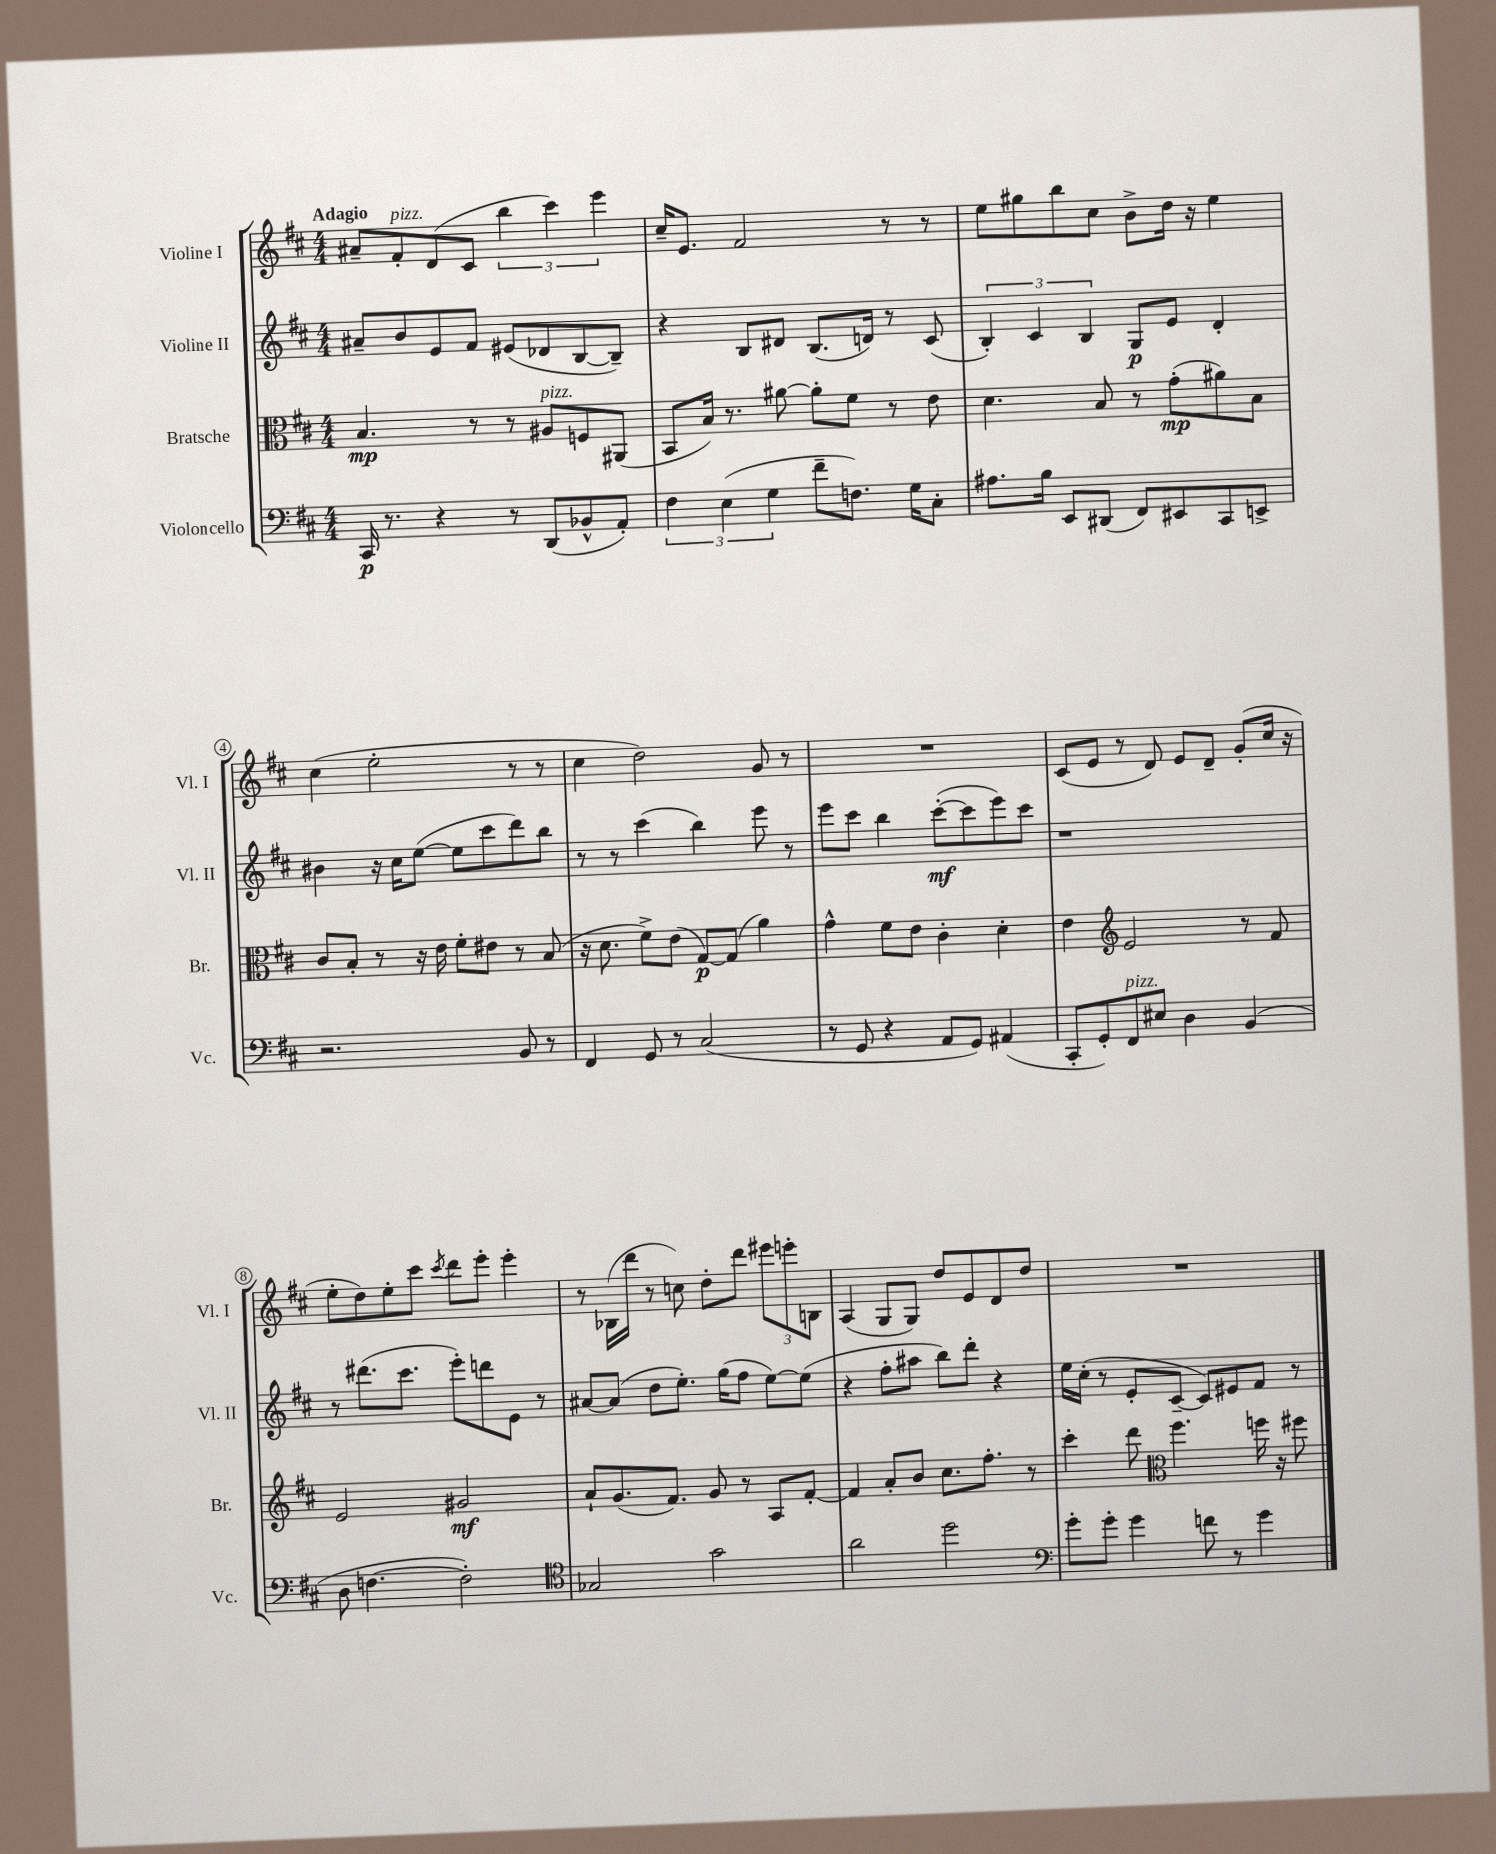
<<
\new StaffGroup <<
\new Staff = "s0" \with { instrumentName = "Violine I" shortInstrumentName = "Vl. I" } {
    \clef treble \key d \major \numericTimeSignature \time 4/4 \tempo "Adagio"
    ais'8-- fis'8-.^\markup { \italic "pizz." } d'8( cis'8 \tuplet 3/2 { b''4 cis'''4) e'''4 } |
    cis''16-- e'8. fis'2 r8 r8 |
    e''8 gis''8 b''8 cis''8 b'8-> d''16 r16 e''4 |
    cis''4( e''2-. r8 r8 |
    cis''4 d''2) g'8 r8 |
    R1 |
    cis'8( e'8 r8 d'8) e'8 d'8-- g'8-.( cis''16 r16 |
    e''8-. d''8) e''8-. cis'''8 \acciaccatura { cis'''8 } d'''8 e'''8-. e'''4-. |
    r8 bes16( d'''16 r8 c''8) d''8-. d'''8 \tuplet 3/2 { eis'''8 e'''8-. b8 } |
    a4( g8 g8) d''8 e'8 d'8 d''8 |
    R1 \bar "|." |
}
\new Staff = "s1" \with { instrumentName = "Violine II" shortInstrumentName = "Vl. II" } {
    \clef treble \key d \major \numericTimeSignature \time 4/4
    ais'8-- b'8 e'8 fis'8 eis'8( des'8 b8~ b8--) |
    r4 b8 dis'8 b8.( d'16) r8 cis'8( |
    \tuplet 3/2 { b4-.) cis'4 b4 } g8\p e'8 d'4-. |
    bis'4 r16 cis''16 e''8~( e''8 cis'''8 d'''8) b''8 |
    r8 r8 cis'''4( b''4) e'''8 r8 |
    e'''8 cis'''8 b''4 cis'''8~-.\mf( cis'''8 e'''8) cis'''8 |
    r1 |
    r8 dis'''8.( cis'''8. e'''8-.) d'''8 e'8 r8 |
    ais'8~ ais'8( d''8 e''8.-.) g''16( fis''8 e''8~) e''8( |
    r4 fis''8-. ais''8 b''8) d'''8-. r4 |
    e''16 cis''16-.( r8 e'8-. cis'8~-- cis'8) eis'8 fis'8 r8 \bar "|." |
}
\new Staff = "s2" \with { instrumentName = "Bratsche" shortInstrumentName = "Br." } {
    \clef alto \key d \major \numericTimeSignature \time 4/4
    b4.\mp r8 r8 ais8^\markup { \italic "pizz." } f8 ais,8( |
    b,8 b16) r8. ais'8~ ais'8-. fis'8 r8 e'8 |
    d'4. b8 r8 g'8-.\mp( ais'8) b8 |
    cis'8 b8-. r8 r16 e'16 fis'8-. eis'8 r8 b8( |
    r16 d'8. fis'8->) e'8( g8~\p) g8( a'4) |
    g'4-^ fis'8 e'8 cis'4-. d'4-. |
    e'4 \clef treble e'2 r8 fis'8 |
    e'2 gis'2\mf |
    a'8-! g'8.( fis'8.) g'8 r8 a8 fis'8~-. |
    fis'4 a'8-. b'8 cis''8. fis''8.-. r8 |
    cis'''4-. d'''8 \clef alto fis''4. f''16 r16 fis''8 \bar "|." |
}
\new Staff = "s3" \with { instrumentName = "Violoncello" shortInstrumentName = "Vc." } {
    \clef bass \key d \major \numericTimeSignature \time 4/4
    cis,16\p r8. r4 r8 d,8( bes,8-^ a,8-.) |
    \tuplet 3/2 { fis4 e4( g4 } fis'8-- f8.) g16 cis8-. |
    ais8. b16 e,8 dis,8( fis,8) eis,8 cis,8 e,8-> |
    r2. b,8 r8 |
    fis,4 g,8 r8 cis2( |
    r8 g,8 r4 a,8 g,8) ais,4( |
    cis,8-. g,8-.) fis,8^\markup { \italic "pizz." } eis8 d4 b,4( |
    d8 f4.~ f2-.) |
    \clef tenor ges2 g'2 |
    a'2 d''2 |
    \clef bass g'8-. g'8-. g'4 f'8 r8 g'4 \bar "|." |
}
>>
>>
\layout { \context { \Score \override BarNumber.stencil = #(make-stencil-circler 0.1 0.3 ly:text-interface::print) } }
